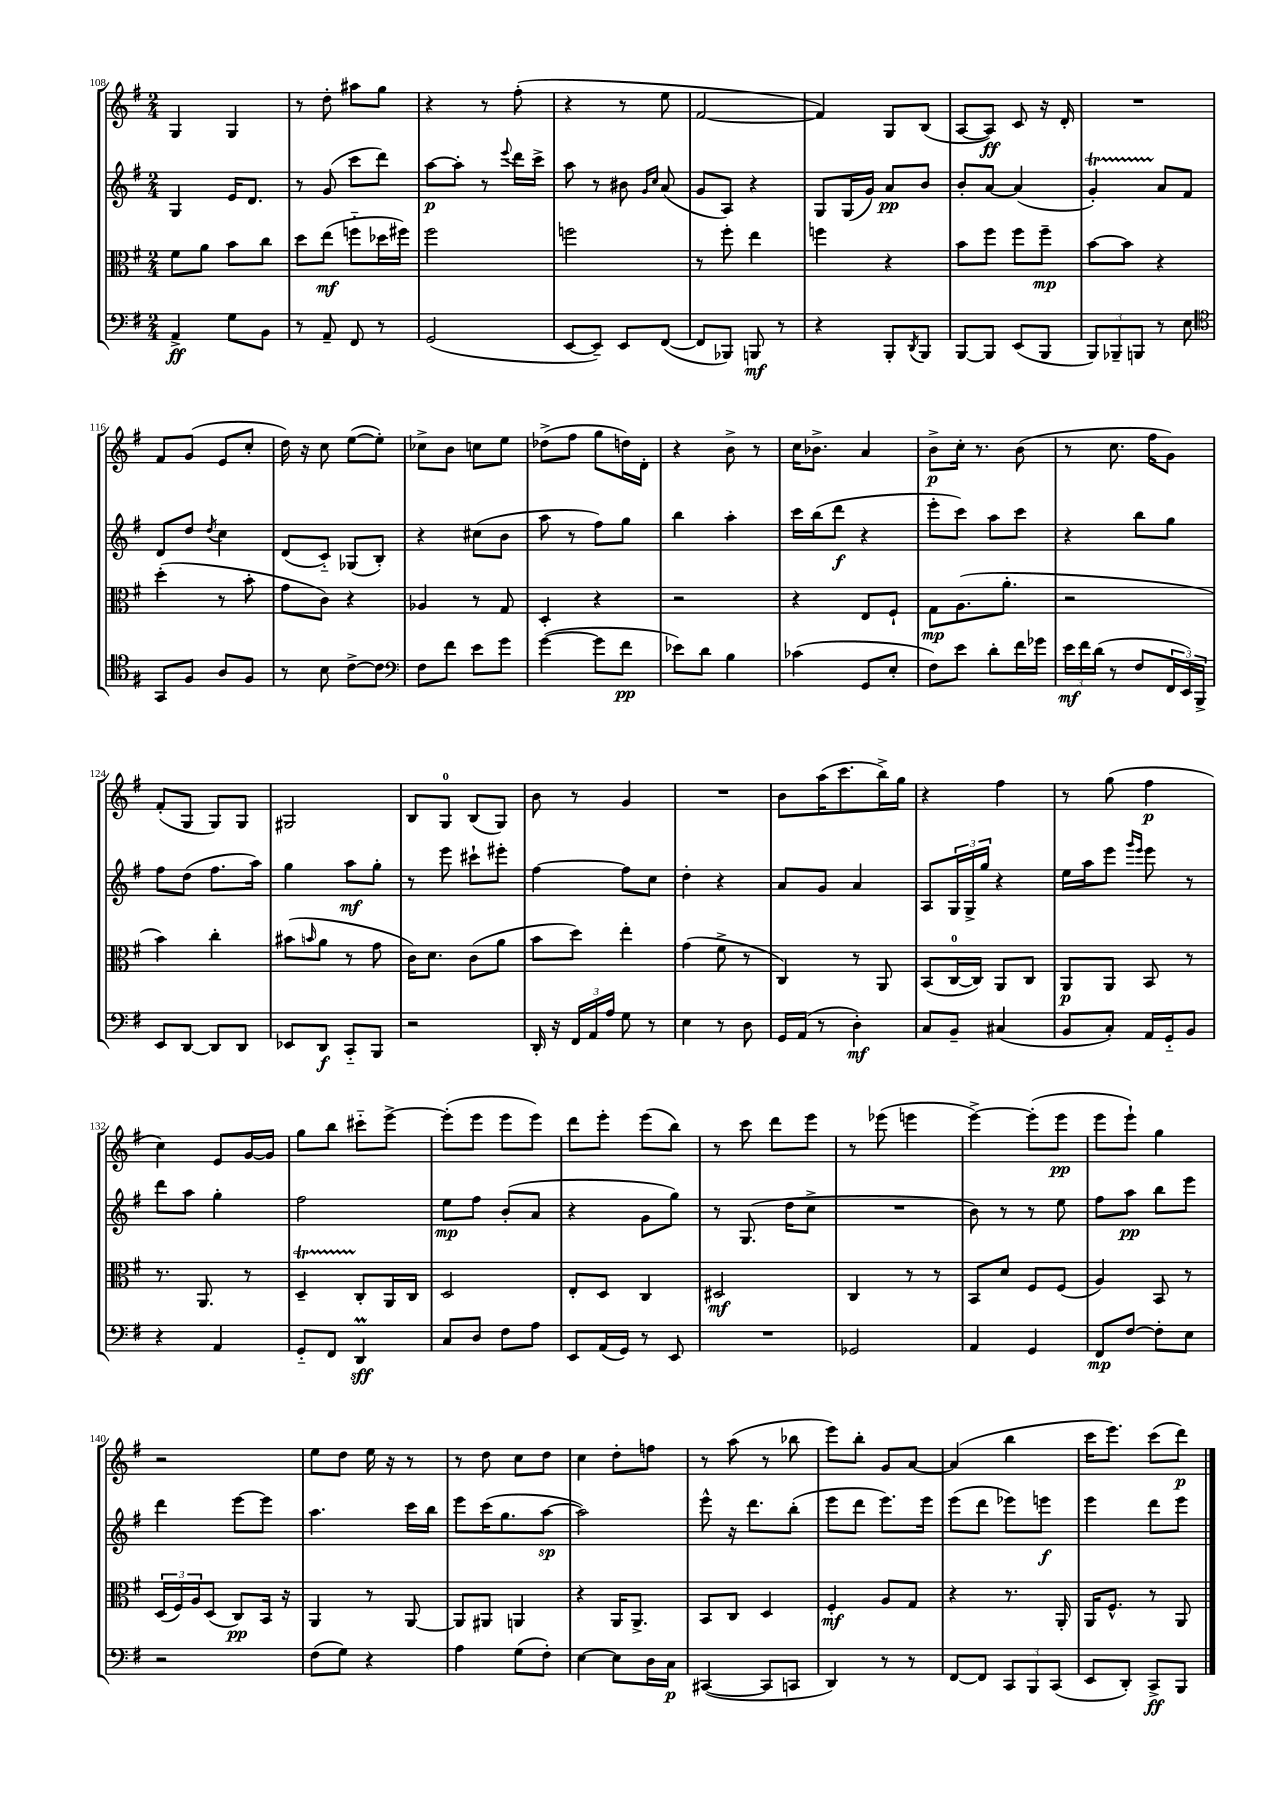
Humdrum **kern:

**kern	**kern	**kern	**kern
*staff4	*staff3	*staff2	*staff1
*clefF4	*clefC3	*clefG2	*clefG2
*k[f#]	*k[f#]	*k[f#]	*k[f#]
*M2/4	*M2/4	*M2/4	*M2/4
4AA^	8f#	4G	4G
.	8a	.	.
8G	8b	16e	4G
.	.	8.d	.
8BB	8cc	.	.
=	=	=	=
8r	8dd	8r	8r
8AA~	(8ee	(8g	8dd'
8FF#	8ff'~	8ccc	8aa#
8r	16dd-	8ddd)	8gg
.	16ff#)	.	.
=	=	=	=
(2GG	2ff#	[8aa	4r
.	.	8aa']	.
.	.	8r	8r
.	.	8qqeee	.
.	.	16ddd	(8ff#'
.	.	16ccc^	.
=	=	=	=
[8EE	2ff	8aa	4r
8EE~])	.	8r	.
8EE	.	8b#	8r
.	.	16qqg	.
.	.	16qqcc	.
([8FF#	.	(8a	8ee
=	=	=	=
8FF#]	8r	8g	[2f#
8BBB-)	8ff#'	8A)	.
8BBB	4ee	4r	.
8r	.	.	.
=	=	=	=
4r	4ff	8G	4f#])
.	.	(16G	.
.	.	16g)	.
8BBB'	4r	8a	8G
8qDD	.	.	.
8BBB	.	8b	(8B
=	=	=	=
[8BBB	8b	8b'	[8A
8BBB]	8ff#	[8a	8A])
(8EE	8ff#	(4a]	8c
8BBB	8ff#~	.	16r
.	.	.	16d'
=	=	=	=
12BBB)	[8b	4g')	2r
12BBB-~	.	.	.
.	8b]	.	.
12BBB	.	.	.
8r	4r	8a	.
8E	.	8f#	.
=	=	=	=
*clefC4	*	*	*
8GG	(4dd'	8d	8f#
8F#	.	8dd	(8g
.	.	8qdd	.
8A	8r	4cc	8e
8F#	8b'	.	8cc'
=	=	=	=
8r	8g	(8d	16dd)
.	.	.	16r
8B	8c)	8c'~)	8cc
[8c^	4r	(8G-	([8ee
8c]	.	8B')	8ee'])
=	=	=	=
*clefF4	*	*	*
8F#	4A-	4r	8cc-^
8f#	.	.	8b
8e	8r	(8cc#	8cc
8g	8G	8b	8ee
=	=	=	=
([4g	4D'	8aa	(8dd-^
.	.	8r	8ff#
8g]	4r	8ff#)	8gg
8f#	.	8gg	16dd)
.	.	.	16d'
=	=	=	=
8e-)	2r	4bb	4r
8d	.	.	.
4B	.	4aa'	8b^
.	.	.	8r
=	=	=	=
(4c-	4r	16ccc	16cc
.	.	(16bb	8.b-^
.	.	8ddd	.
8GG	8E	4r	4a
8E'	8F#`	.	.
=	=	=	=
8F#)	8G	8eee'	8b^
8e	(8.A	8ccc)	16cc'
.	.	.	8.r
8d'	.	8aa	.
.	8.a'	.	.
16f#	.	8ccc	(8b
16g-	.	.	.
=	=	=	=
24e	2r	4r	8r
24f#	.	.	.
(24d	.	.	.
8r	.	.	8.cc
8F#	.	8bb	.
.	.	.	16ff#
24FF#	.	8gg	8g)
24EE)	.	.	.
24BBB^	.	.	.
=	=	=	=
8EE	4b)	8ff#	(8f#'
[8DD	.	(8dd	8G
8DD]	4cc'	8.ff#	8G)
8DD	.	.	8G
.	.	16aa)	.
=	=	=	=
8EE-	(8b#	4gg	2G#
.	16qqb	.	.
8DD	8a	.	.
8CC'~	8r	8aa	.
8BBB	8g	8gg'	.
=	=	=	=
2r	16c)	8r	8B
.	8.d	.	.
.	.	8eee	8G
.	(8c	8ccc#`	(8B
.	8a	8eee#'	8G)
=	=	=	=
16DD'	8b	[4ff#	8b
16r	.	.	.
24FF#	8dd)	.	8r
24AA	.	.	.
24A	.	.	.
8G	4ee'	8ff#]	4g
8r	.	8cc	.
=	=	=	=
4E	(4g	4dd'	2r
8r	8f#^	4r	.
8D	8r	.	.
=	=	=	=
16GG	4C)	8a	8b
(16AA	.	.	.
8r	.	8g	(16aa
.	.	.	8.ccc
4D')	8r	4a	.
.	8AA	.	16bb^)
.	.	.	16gg
=	=	=	=
8C	(8BB	8A	4r
8BB~	[16C	24G	.
.	.	24G^	.
.	16C])	.	.
.	.	24gg	.
(4C#	8AA	4r	4ff#
.	8C	.	.
=	=	=	=
8BB	8AA	16ee	8r
.	.	16aa	.
8C')	8AA	8eee	(8gg
.	.	16qqggg	.
.	.	16qqeee	.
16AA	8BB	8eee	4ff#
16GG'~	.	.	.
8BB	8r	8r	.
=	=	=	=
4r	8.r	8ddd	4cc)
.	.	8aa	.
.	8.AA	.	.
4AA	.	4gg'	8e
.	8r	.	[16g
.	.	.	16g]
=	=	=	=
8GG'~	4D~	2ff#	8gg
8FF#	.	.	8bb
4DD	8C'	.	8ccc#'~
.	16AA	.	[8eee^
.	16C	.	.
=	=	=	=
8C	2D	8ee	(8eee']
8D	.	8ff#	8eee
8F#	.	(8b'	8eee
8A	.	8a	8eee)
=	=	=	=
8EE	8E'	4r	8ddd
(16AA	8D	.	8eee'
16GG)	.	.	.
8r	4C	8g	(8eee
8EE	.	8gg)	8bb)
=	=	=	=
2r	2D#	8r	8r
.	.	(8.G	8ccc
.	.	.	8ddd
.	.	16dd	.
.	.	8cc^	8eee
=	=	=	=
2GG-	4C	2r	8r
.	.	.	(8eee-
.	8r	.	4eee
.	8r	.	.
=	=	=	=
4AA	8BB	8b)	[4eee^)
.	8d	8r	.
4GG	8F#	8r	(8eee']
.	(8F#	8ee	8eee
=	=	=	=
8FF#	4A)	8ff#	8eee
[8F#	.	8aa	8eee`)
8F#']	8BB	8bb	4gg
8E	8r	8eee	.
=	=	=	=
2r	(24D	4ddd	2r
.	24F#)	.	.
.	24A	.	.
.	(8D	.	.
.	8C)	[8eee	.
.	16BB	8eee]	.
.	16r	.	.
=	=	=	=
(8F#	4AA	4.aa	8ee
8G)	.	.	8dd
4r	8r	.	16ee
.	.	.	16r
.	[8AA	16ccc	8r
.	.	16bb	.
=	=	=	=
4A	8AA]	8eee	8r
.	8AA#	(16ccc	8dd
.	.	8.gg	.
(8G	4AA	.	8cc
8F#')	.	[8aa	8dd
=	=	=	=
[4E	4r	2aa])	4cc
8E]	16AA	.	8dd'
.	8.AA^	.	.
16D	.	.	8ff
16C	.	.	.
=	=	=	=
([4CC#	8BB	8eee^^	8r
.	8C	16r	(8aa
.	.	8.ddd	.
8CC#]	4D	.	8r
8CC	.	(8bb'	8bb-
=	=	=	=
4DD)	4F#'	8eee	8eee)
.	.	8ddd	8bb'
8r	8A	8.eee)	8g
8r	8G	.	[8a
.	.	16eee	.
=	=	=	=
[8FF#	4r	(8eee	(4a]
8FF#]	.	8ddd	.
12CC	8.r	8eee-)	4bb
12BBB	.	.	.
.	.	8eee	.
(12CC	.	.	.
.	16AA'	.	.
=	=	=	=
8EE	16AA	4eee	16ccc
.	8.F#^^	.	8.eee)
8DD')	.	.	.
8CC^	8r	8ddd	(8ccc
8BBB	8AA	8eee	8ddd)
==	==	==	==
*-	*-	*-	*-
